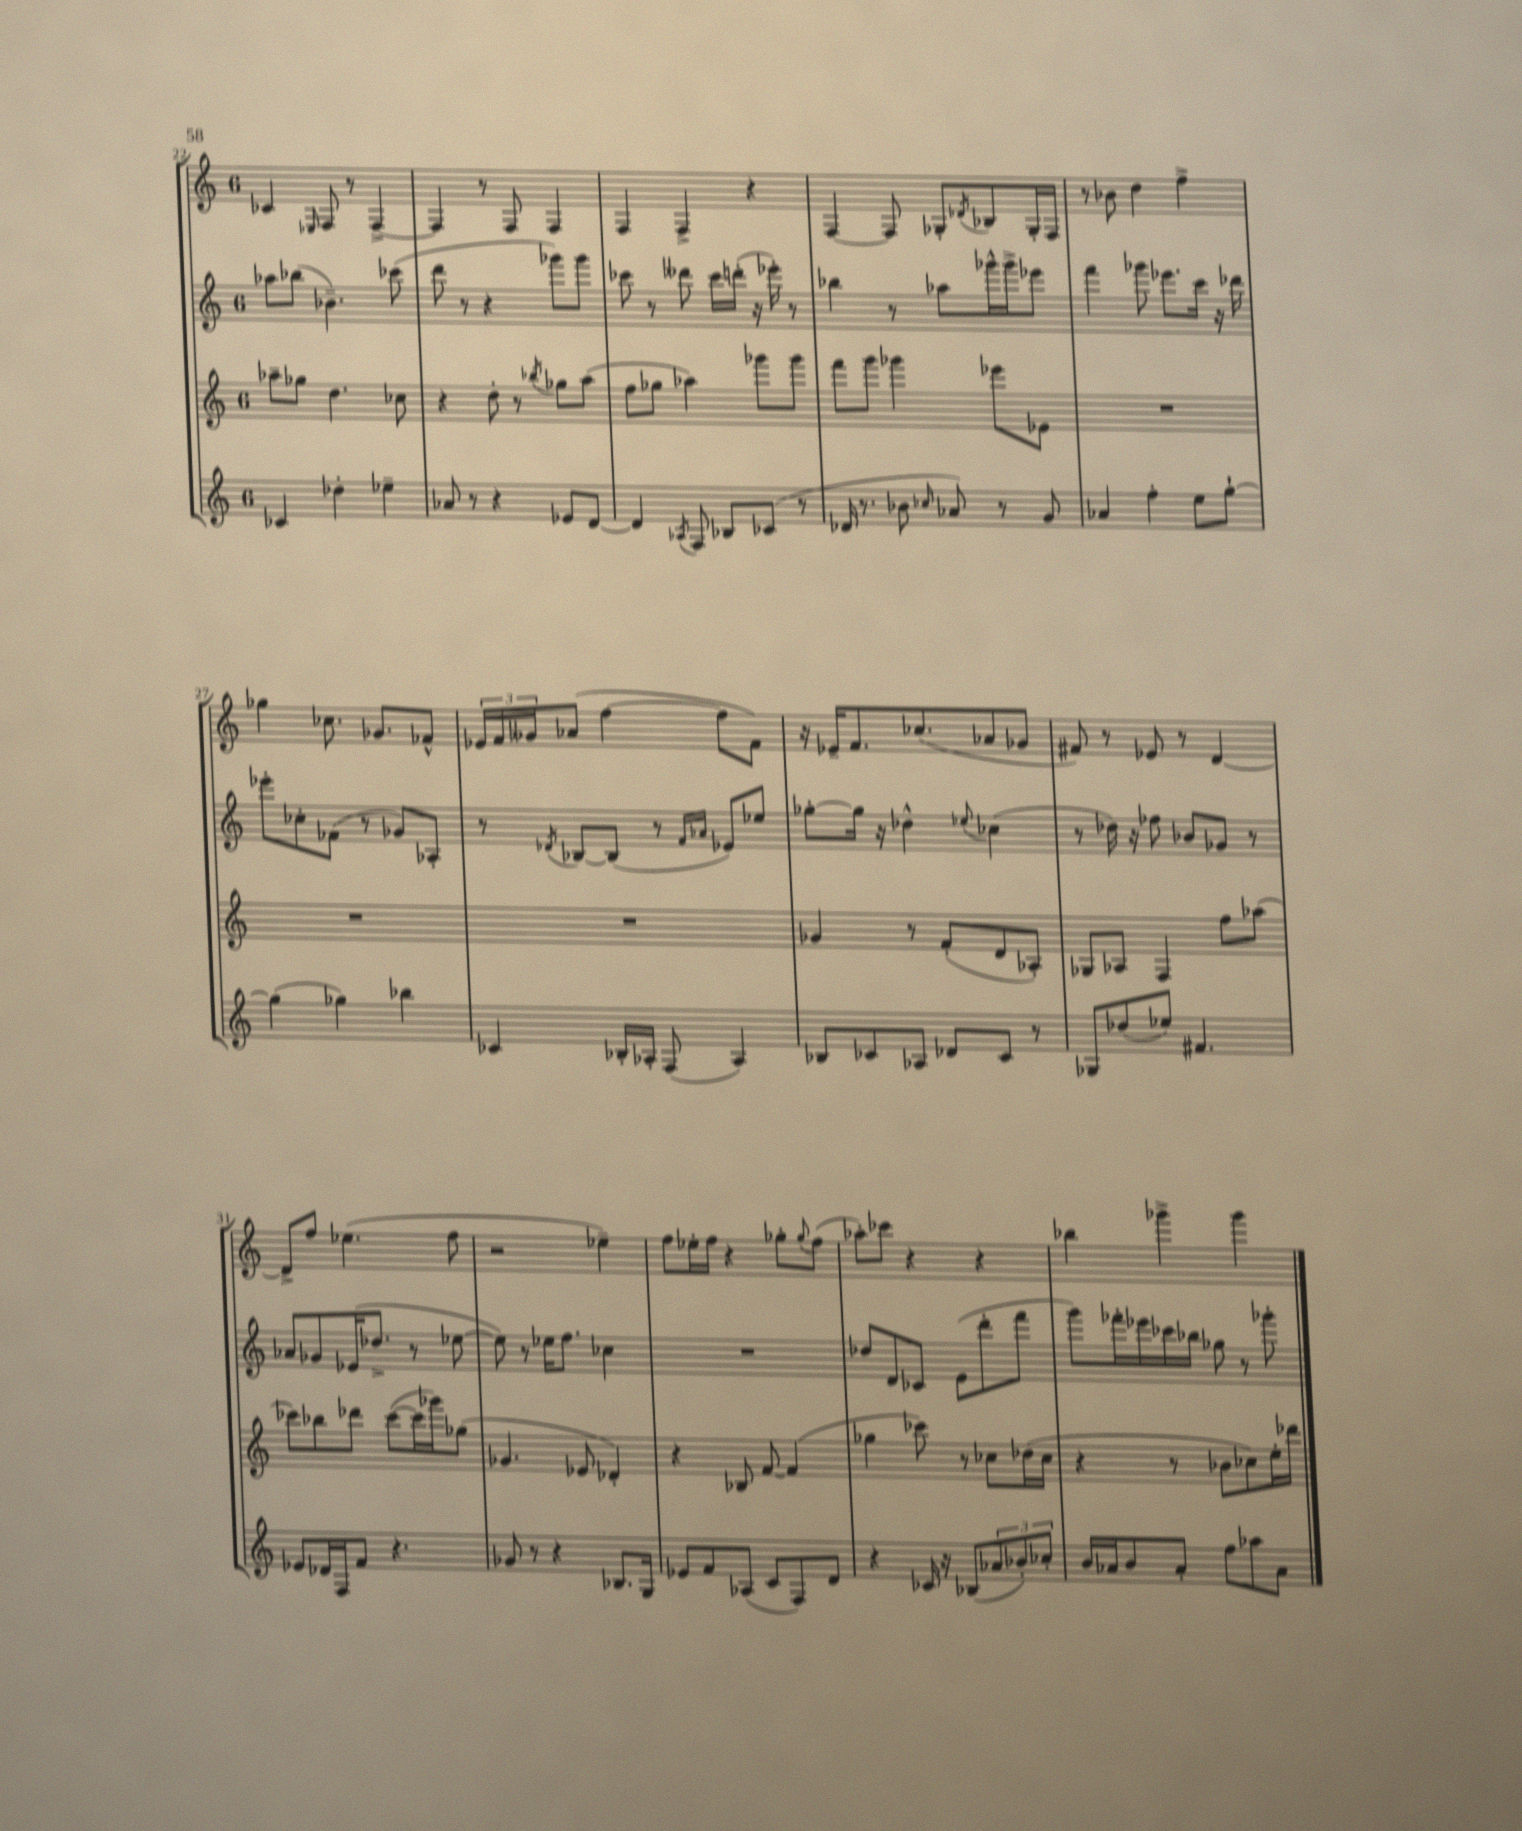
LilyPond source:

<<
\new StaffGroup <<
\new Staff = "s0" {
    \clef treble \key c \major \once \override Staff.TimeSignature.style = #'single-digit \time 6/8
    ces'4 \grace { ees16 } f8 r8 f4~-> |
    f4 r8 f8 f4 |
    f4 f4-> r4 |
    f4~ f8 ges8-. \acciaccatura { des'8 } bes8 ges16-. f16 |
    r8 bes'8 d''4 f''4-> |
    ges''4 ces''8. ges'8. fes'8-^ |
    \tuplet 3/2 { ees'16 f'16 geses'16 } aes'8( f''4~ f''8 f'8) |
    r16 ees'16-- f'8. ces''8.( aes'8 ges'8 |
    fis'8) r8 ees'8 r8 d'4~ |
    d'8-> f''8 ees''4.( f''8 |
    r2 ees''4--) |
    f''8 ees''16-. f''16 r4 ges''8-. \appoggiatura { ges''8 } f''8( |
    aes''8-.) ces'''8 r4 r4 |
    bes''4 ges'''4-> ges'''4 \bar "|." |
}
\new Staff = "s1" {
    \clef treble \key c \major \once \override Staff.TimeSignature.style = #'single-digit \time 6/8
    aes''8 bes''8( bes'4.--) ces'''8( |
    d'''8 r8 r4 ges'''8) ges'''8 |
    ces'''8 r8 deses'''8 ces'''16 d'''16-.( r16 ees'''16-.) r8 |
    bes''4 r8 aes''8 ges'''16-^ ges'''16-> ees'''8 |
    f'''4 ges'''8 ees'''8. c'''16 r16 des'''16 |
    ees'''8-. ces''8-. fes'8( r8 ges'8) aes8-. |
    r8 \acciaccatura { des'8 } bes8~ bes8( r8 \grace { f'16 aes'16 } ees'8) ees''8 |
    ges''8~-. ges''16 r16 des''4-^ \appoggiatura { ees''8 } ces''4( |
    r8 des''16) r16 fes''8 bes'8 ges'8 r8 |
    aes'8 ges'8 ees'16( des''8.-> r8 ees''8~ |
    ees''8) r8 ees''16 f''8. ces''4 |
    R2. |
    des''8 d'8 ces'8 e'8( d'''8-. f'''8 |
    g'''8) fes'''16-. ees'''16 ces'''16 bes''16 ges''8 r8 ges'''8-. \bar "|." |
}
\new Staff = "s2" {
    \clef treble \key c \major \once \override Staff.TimeSignature.style = #'single-digit \time 6/8
    aes''8-- ges''8 d''4. ces''8 |
    r4 d''8-. r8 \acciaccatura { bes''8 } ges''8 a''8( |
    f''8 ges''8 aes''4) ges'''8 ges'''8 |
    f'''8 g'''8 ges'''4 ees'''8 ees'8 |
    R2. |
    R2. |
    R2. |
    ges'4 r8 f'8-.( d'8 aes8-.) |
    ges8 aes8 f4 f''8 aes''8( |
    ces'''8) bes''8 des'''8 ces'''8~( ces'''16 ges'''16) ges''8( |
    ges'4. ees'8 des'4-.) |
    r4 bes8 f'8~ f'4( |
    ges''4 ces'''8) r8 ces''8 des''16( ces''16 |
    r4 r8 bes'8 ces''8) e''16-. des'''16 \bar "|." |
}
\new Staff = "s3" {
    \clef treble \key c \major \once \override Staff.TimeSignature.style = #'single-digit \time 6/8
    ces'4 des''4-. ees''4-- |
    aes'8 r8 r4 ees'8 d'8~ |
    d'4 \acciaccatura { aes8 } f8 bes8 ces'8( r8 |
    des'16 r8. bes'8 \grace { ces''16 } aes'8) r8 g'8 |
    aes'4 f''4-. e''8 g''8~-! |
    g''4( ges''4) bes''4 |
    ces'4 bes16-. aes16-. f8( aes4) |
    bes8 ces'8 aes8 des'8 ces'8 r8 |
    ges8 des''8( ees''8) fis'4. |
    ees'8 des'16 f16 f'8 r4. |
    ges'8 r8 r4 bes8. g16 |
    ees'8 f'8 aes8( c'8 f8) d'8 |
    r4 ces'16 r16 bes8( \tuplet 3/2 { aes'8 bes'8-.) ces''8-. } |
    b'16 aes'16 b'8 aes'8-. f''8 aes''8 aes'8 \bar "|." |
}
>>
>>
\layout { \context { \Score currentBarNumber = #22 } }
